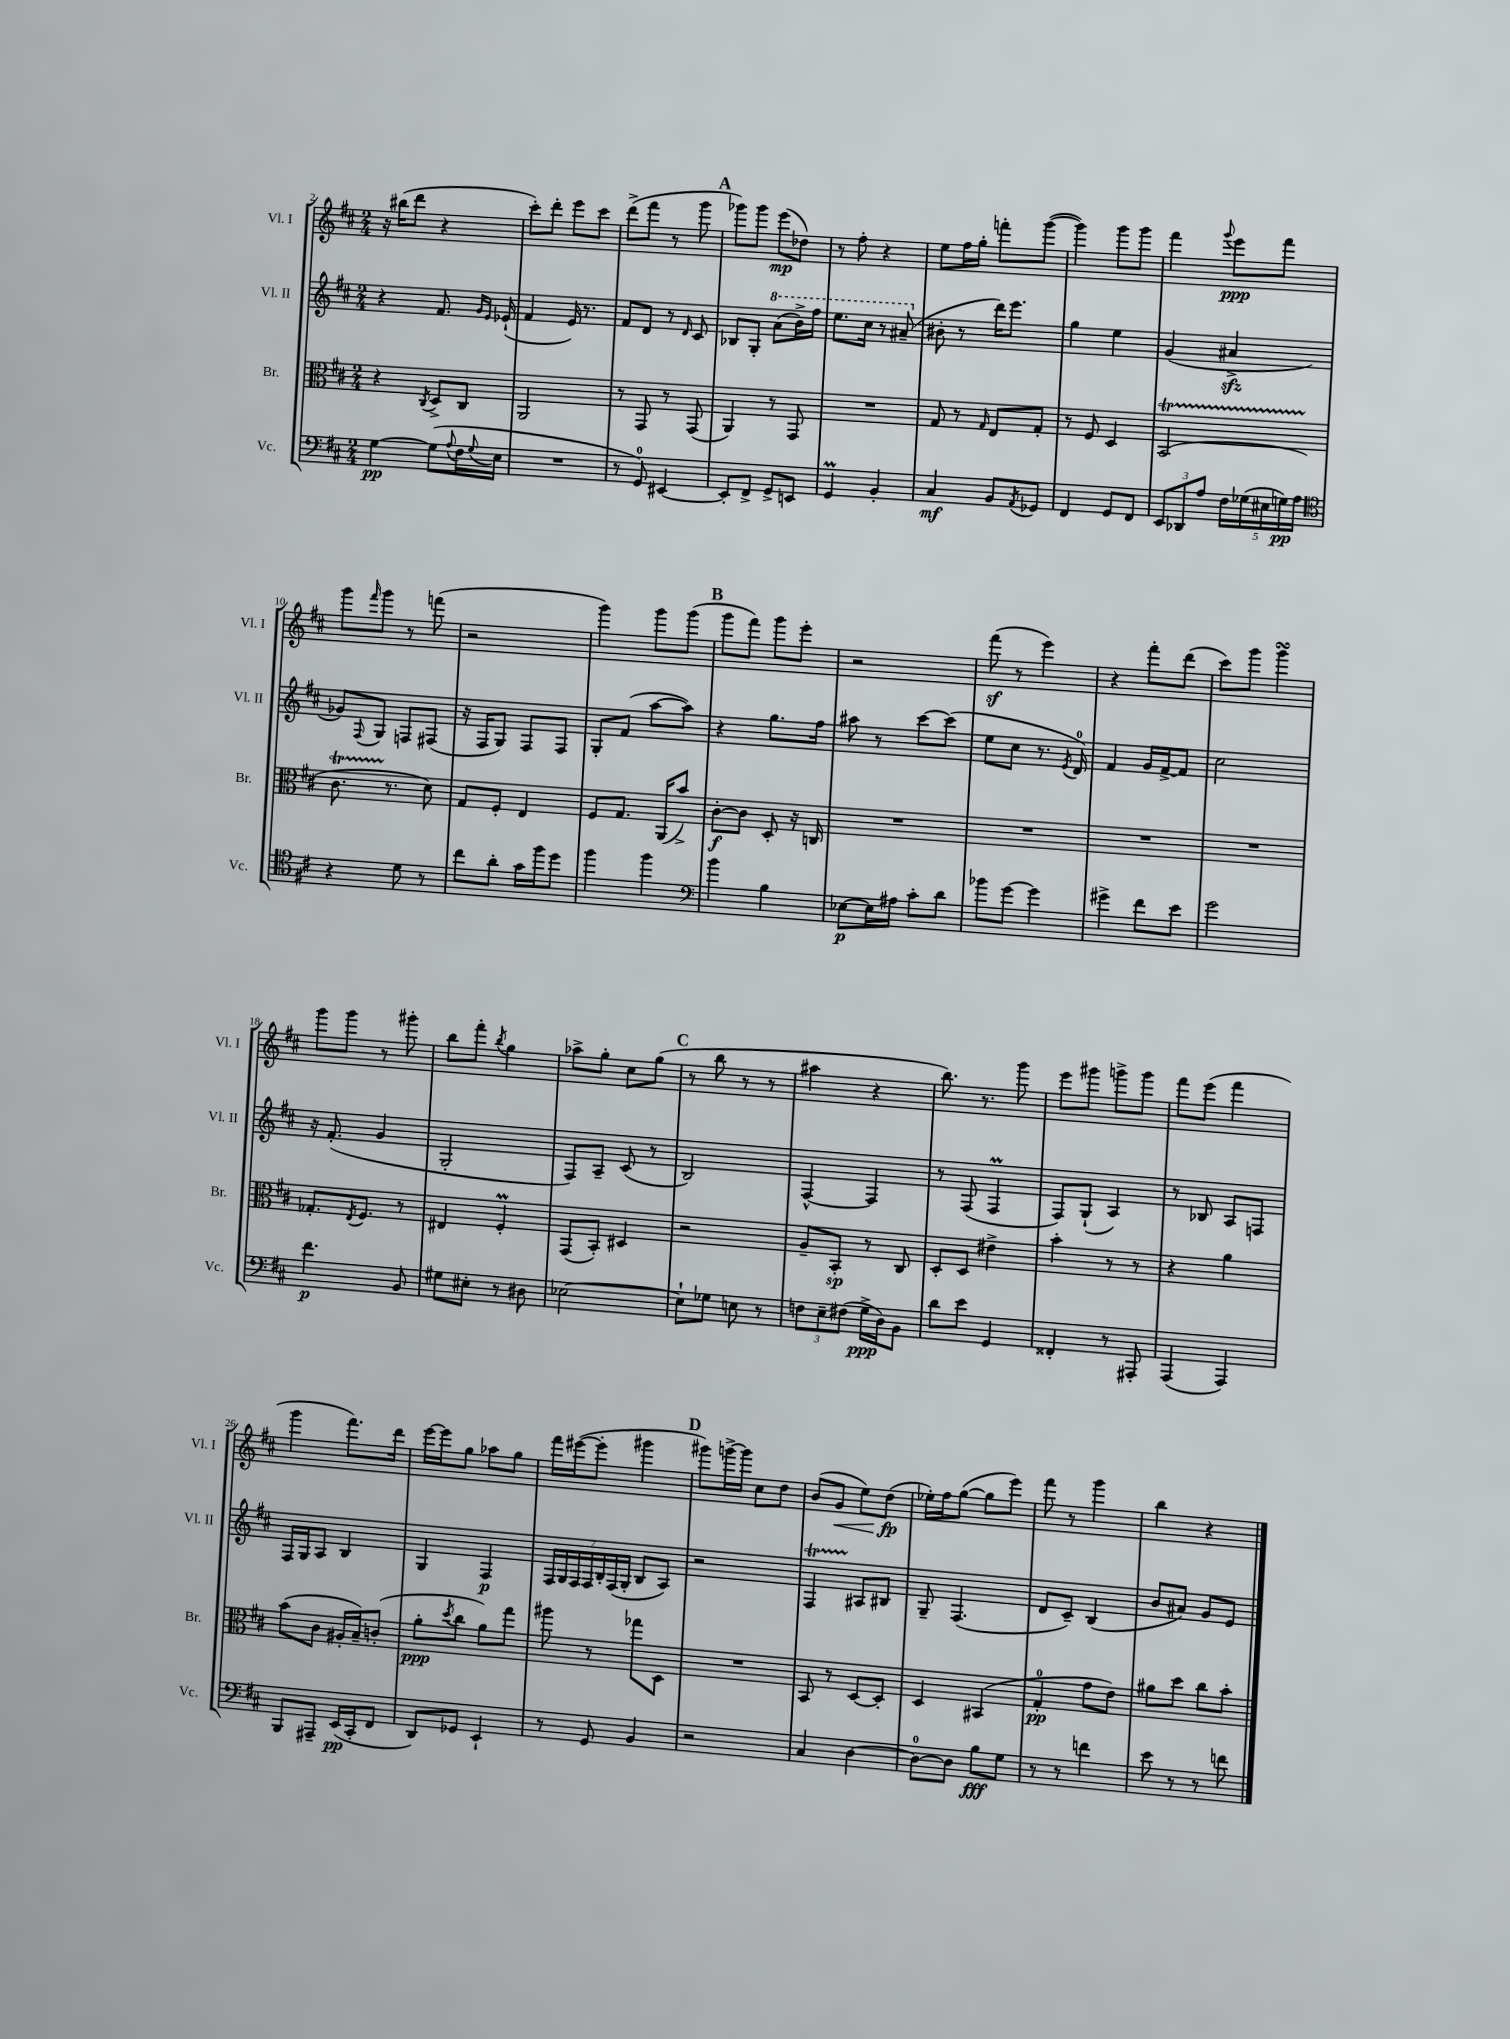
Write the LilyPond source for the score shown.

<<
\new StaffGroup <<
\new Staff = "s0" \with { instrumentName = "Vl. I" shortInstrumentName = "Vl. I" } {
    \clef treble \key d \major \numericTimeSignature \time 2/4
    r16 bis''16( d'''8 r4 |
    cis'''8-.) d'''8-. e'''8 cis'''8 |
    d'''8->( fis'''8 r8 g'''8 |
    \mark \markup { \bold "A" } ges'''8) ges'''8 e'''8\mp( des''8) |
    r8 fis''8-. r4 |
    e''8 fis''16 g''16-. f'''8-. g'''8~( |
    g'''4) g'''8 g'''8 |
    fis'''4 \appoggiatura { g'''8 } e'''8\ppp fis'''8 |
    g'''8 \grace { fis'''16 } g'''8 r8 f'''8( |
    r2 |
    g'''4) g'''8 g'''8( |
    \mark \markup { \bold "B" } g'''8 fis'''8) g'''8 e'''8-. |
    r2 |
    fis'''8\sf( r8 e'''4) |
    r4 fis'''8-. d'''8( |
    cis'''8) g'''8 g'''4\turn |
    g'''8 g'''8 r8 gis'''8-. |
    b''8 fis'''8-. \acciaccatura { b''8 } g''4 |
    aes''8-> g''8-. cis''8 g''8( |
    \mark \markup { \bold "C" } r8 b''8 r8 r8 |
    ais''4 r4 |
    b''8.) r8. g'''8 |
    e'''8 gis'''8 g'''8-> g'''8 |
    fis'''8 e'''8( fis'''4 |
    g'''4 fis'''8.) d'''16 |
    e'''16~ e'''16 g''8 aes''8 g''8 |
    fis'''16 eis'''16~( eis'''8-. gis'''4 |
    \mark \markup { \bold "D" } gis'''8) g'''16~-> g'''16 cis''8 d''8 |
    b'8( g'8\< e''8) d''8\fp\!( |
    ees''16-.) fis''16 g''8~( g''8 e'''8) |
    fis'''8 r8 g'''4 |
    b''4 r4 \bar "|." |
}
\new Staff = "s1" \with { instrumentName = "Vl. II" shortInstrumentName = "Vl. II" } {
    \clef treble \key d \major \numericTimeSignature \time 2/4
    r4 fis'8. \grace { g'16 e'16 } ees'16-!( |
    fis'4 e'16) r8. |
    fis'8 d'8 r8 \grace { d'16 } cis'8 |
    \mark \markup { \bold "A" } bes8 g8-. \ottava #1 a''8( b''16->) fis'''16 |
    e'''8. cis'''16 r8 ais''8--( \ottava #0 |
    bis'8-. r8 d'''16) e'''8. |
    g''4 e''4 |
    g'4( ais'4->\sfz |
    ges'8) \appoggiatura { fis8 } g8 f8 fis8( |
    r16 fis16 g8) fis8 fis8 |
    g8-. fis'8( a''8~ a''8) |
    \mark \markup { \bold "B" } r4 g''8. fis''16 |
    ais''8 r8 cis'''8~ cis'''8( |
    e''8 cis''8 r8. \acciaccatura { e'8 } d'16-0) |
    fis'4 g'16 fis'16~-> fis'8 |
    cis''2 |
    r16 fis'8.-.( g'4 |
    g2-. |
    fis8) a8-- cis'8( r8 |
    \mark \markup { \bold "C" } b2) |
    fis4~-^ fis4 |
    r8 fis8( fis4\prall |
    fis8) g8-!( a4) |
    r8 bes8 a8 f8 |
    fis16 g16 a8 b4 |
    g4 fis4\p |
    \tuplet 7/4 { fis16 g16 fis16 fis16 b16-. fis16( g16-. } b8 a8) |
    \mark \markup { \bold "D" } r2 |
    fis4\startTrillSpan ais8\stopTrillSpan bis8 |
    g8-- fis4.( |
    d'8 cis'8--) b4( |
    b'8 ais'8) g'8 e'8 \bar "|." |
}
\new Staff = "s2" \with { instrumentName = "Br." shortInstrumentName = "Br." } {
    \clef alto \key d \major \numericTimeSignature \time 2/4
    r4 \acciaccatura { cis8 } d8-> cis8 |
    a,2 |
    r8 g,8 r8 g,8( |
    \mark \markup { \bold "A" } a,4) r8 g,8 |
    R2 |
    g8 r8 \grace { g16 } e8 g8-. |
    r8 fis8 d4 |
    b,2\startTrillSpan( |
    cis'8. r8.\stopTrillSpan d'8) |
    g8 fis8-. e4 |
    fis8 g8. a,16( b'8->) |
    \mark \markup { \bold "B" } cis'8~-.\f cis'8 d8-. r16 c16 |
    R2 |
    R2 |
    R2 |
    R2 |
    ges8.-. \acciaccatura { e8 } fis8. r8 |
    eis4 fis4-.\prall |
    g,8( b,8-.) dis4 |
    \mark \markup { \bold "C" } r2 |
    a8-- b,8-.\sp r8 cis8 |
    d8-. d8 eis'4-> |
    b'4-. r8 r8 |
    r4 a'4 |
    b'8( cis'8 ais16-. b16--) c'8-.( |
    a'8-.\ppp \acciaccatura { d''8 } cis''8 a'8) g''8 |
    ais''8 r8 ges''8 d8 |
    \mark \markup { \bold "D" } R2 |
    b,8 r8 d8~ d8-. |
    d4 bis,4( |
    g4-0-.\pp g'8 e'8) |
    ais'8 d''8 cis''8 b'8-. \bar "|." |
}
\new Staff = "s3" \with { instrumentName = "Vc." shortInstrumentName = "Vc." } {
    \clef bass \key d \major \numericTimeSignature \time 2/4
    g4~\pp g8( \appoggiatura { a8 } fis16 \appoggiatura { g8 } e16 |
    R2 |
    r8 g,8-0) eis,4~ |
    \mark \markup { \bold "A" } eis,8-. fis,8-> g,8-> e,8 |
    g,4\prall b,4-. |
    cis4\mf b,8 \acciaccatura { a,8 } ges,8 |
    fis,4 g,8 fis,8 |
    \tuplet 3/2 { e,8 des,8 a8 } \tuplet 5/4 { fis16 ges16( eis16 g16\pp) a16 } |
    \clef tenor r4 d'8 r8 |
    cis''8 a'8-. g'16 fis''16 d''8 |
    fis''4 fis''4 |
    \mark \markup { \bold "B" } \clef bass b'4 b4 |
    ees8~\p ees16 ais16 cis'8-. d'8 |
    bes'8 g'8~ g'4 |
    gis'4-> fis'8 e'8 |
    g'2 |
    fis'4.\p b,8 |
    gis8 eis8-. r8 dis8 |
    ees2~ |
    \mark \markup { \bold "C" } ees8-! ges8 e8 r8 |
    \tuplet 3/2 { f8 e8-- fis8( } g16->\ppp d16) b,8 |
    d'8 e'8 g,4 |
    fisis,4-. r8 ais,,8-. |
    a,,4( a,,4) |
    b,,8 ais,,8-- e,16\pp( cis,16-. fis,8 |
    d,8) ges,8 e,4-! |
    r8 g,8 b,4 |
    \mark \markup { \bold "D" } r2 |
    cis4 d4~ |
    d8-0~ d8 b8\fff g8 |
    r8 r8 f'4 |
    e'8 r8 r8 f'8 \bar "|." |
}
>>
>>
\layout { \context { \Score currentBarNumber = #2 } }
